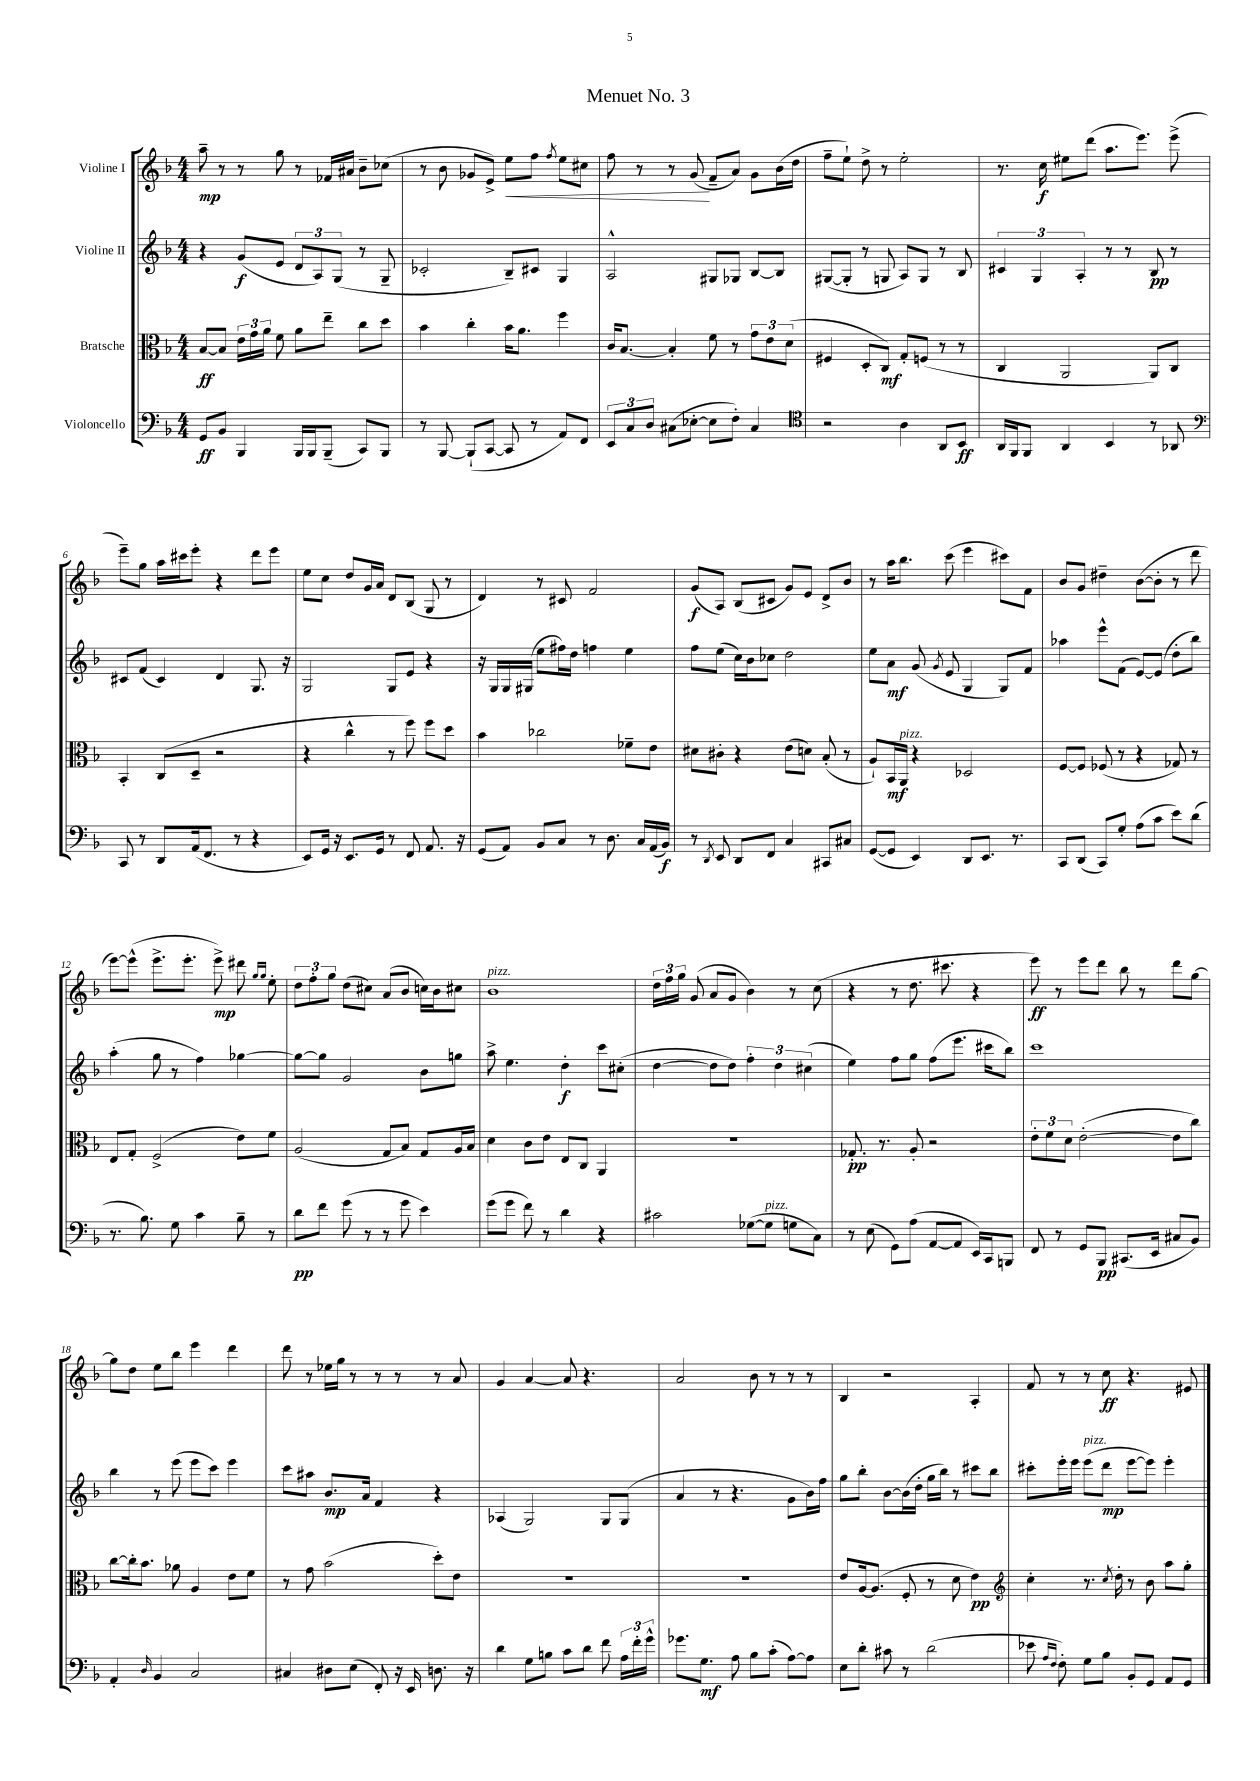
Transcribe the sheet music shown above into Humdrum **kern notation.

**kern	**kern	**kern	**kern
*staff4	*staff3	*staff2	*staff1
*clefF4	*clefC3	*clefG2	*clefG2
*k[b-]	*k[b-]	*k[b-]	*k[b-]
*M4/4	*M4/4	*M4/4	*M4/4
8GG	[8B-	4r	8aa~
8BB-	8B-]	.	8r
4BBB-	24e	(8g	8r
.	24g	.	.
.	24a	.	.
.	8f	8e	8gg
16BBB-	8a	12d	8r
16BBB-	.	.	.
.	.	12A)	.
(8BBB-~	8ee~	.	16f-
.	.	(12G	.
.	.	.	16a#
8CC)	8cc	8r	8b-~
8BBB-	8dd	8G~	(8cc-
=	=	=	=
8r	4b-	2c-'	8r
[8BBB-	.	.	8b-
(8BBB-`]	4cc'	.	8g-
[8CC	.	.	8e^)
8CC]	16b-	8B-~)	8ee
.	8.a	.	.
8r	.	8c#	8ff
.	.	.	8qff
8AA)	4ff	4G	8ee
8FF	.	.	8cc#
=	=	=	=
12EE	16c	2A^^	8ff
.	[8.B-	.	.
12C	.	.	.
.	.	.	8r
12D	.	.	.
(8C#	4B-']	.	8r
[8E-'	.	.	(8g
8E-]	8f	8G#	8f~
8F')	8r	8G-	8a)
4C#	12g	[8B-	8g
.	12e	.	.
.	.	8B-]	(16b-
.	(12d	.	.
.	.	.	16dd
=	=	=	=
*clefC4	*	*	*
2r	4F#	([8G#	8ff~
.	.	8G#']	8ee`)
.	8D'	8r	8dd^
.	8C)	8G	8r
4A	8G'	8A)	2ee'
.	(8F	8G	.
8AA	8r	8r	.
8BB-	8r	8B-	.
=	=	=	=
16AA	4C	6c#	8.r
16FF	.	.	.
8FF	.	.	.
.	.	6G	.
.	.	.	16cc
4AA	2AA	.	8ee#
.	.	6A'	.
.	.	.	(8ddd
4BB-	.	8r	8.aa
.	.	8r	.
.	.	.	8.eee)
8r	8AA)	8B-	.
8AA-	8C	8r	(8eee^
=	=	=	=
*clefF4	*	*	*
8CC	4BB-'	8c#	8eee~)
8r	.	(8f	8gg
8DD	(8C	4c#)	16aa
.	.	.	16ccc#
(16AA	8D~	.	8eee'
8.FF	.	.	.
.	2r	4d	4r
8r	.	.	.
4r	.	8.G	8ddd
.	.	.	8eee
.	.	16r	.
=	=	=	=
8EE)	4r	2G	8ee
16GG	.	.	8cc
16r	.	.	.
8.EE	4cc^^	.	8dd
.	.	.	16g
16GG	.	.	16a
8r	8r	8G	8d
8FF	8ff)	8e	(8B-
8.AA	8ff	4r	8G
.	8dd	.	8r
16r	.	.	.
=	=	=	=
(8GG	4b-	16r	4d)
.	.	16G	.
8AA)	.	16G	.
.	.	(16G#	.
8BB-	2cc-	8ee	8r
8C	.	16ff#)	8c#
.	.	16dd	.
8r	.	4ff	2f
8.D	.	.	.
.	8f-~	4ee	.
16C	.	.	.
(16AA	8e	.	.
16BB-)	.	.	.
=	=	=	=
8r	8d#	8ff	(8g
8qDD	.	.	.
8EE	8c#'	(8ee	8A)
8DD	4r	16cc)	(8B-
.	.	16b-	.
8FF	.	8cc-	8c#
4C	(8e	2dd	8g)
.	8d)	.	8e
8CC#	(8B-'	.	8d^
8C#	8r	.	8b-
=	=	=	=
([8GG	8A`)	8ee	8r
8GG]	16BB-	8a	16aa
.	16AA	.	8.bb-
4EE)	4r	(8g	.
.	.	8qg	.
.	.	8e	(8ccc
8DD	2D-	4G	4eee
8.EE	.	.	.
.	.	8G)	8ccc#)
8.r	.	.	.
.	.	8f	8f
=	=	=	=
8CC	[8F	4aa-	8b-
(8DD	8F]	.	8g
8CC)	(8F-	8eee^^	4dd#~
8G'	8r	(8f	.
(8A	4r	[8e)	([8b-
8c	.	(8e]	8b-']
8e)	8G-)	8dd'	8r
(8d	8r	8bb-)	8ddd
=	=	=	=
8.r	8E	(4aa'	[8eee)
.	8G'	.	(8eee^^]
8.B-)	.	.	.
.	(2F^	8gg	8.eee^
8G	.	8r	.
.	.	.	8.eee'
4c	.	4ff)	.
.	.	.	8eee^)
8B-~	8e)	[4gg-	8ddd#
.	.	.	16qqgg
.	.	.	16qqgg
8r	8f	.	8ee'
=	=	=	=
8d	(2A	8gg-_	12dd
.	.	.	12ff'
8f	.	8gg-]	.
.	.	.	12gg
(8g	.	2g	(8dd
8r	.	.	8cc#)
8r	8G	.	(8a
8g	8B-)	.	8b-
4e)	8G	8b-	16cc)
.	.	.	16b-
.	16A	8gg	8cc#
.	16B-	.	.
=	=	=	=
(8g	4d	8aa^	1b-
8g	.	4.ee	.
8f)	8c	.	.
8r	8e	.	.
4d	8E	4dd'	.
.	8C	.	.
4r	4AA	8ccc	.
.	.	(8cc#'	.
=	=	=	=
2c#	1r	[4dd	24dd
.	.	.	24ff
.	.	.	24gg
.	.	.	(8g
.	.	8dd]	8a
.	.	8dd)	8g
([8G-	.	6ff'	4b-)
8G-]	.	.	.
.	.	6dd	.
8G	.	.	8r
.	.	(6cc#	.
8C)	.	.	(8cc
=	=	=	=
8r	8.G-'	4ee)	4r
(8E	.	.	.
.	8.r	.	.
8GG)	.	8ff	8r
(8A	8A'	8gg	8.dd
[8AA	2r	(8ff	.
.	.	.	8.ccc#
8AA]	.	8.eee	.
16EE)	.	.	4r
16CC	.	16ccc#	.
8BBB	.	8bb-)	.
=	=	=	=
8FF	12e'	1ccc	8eee)
.	12f	.	.
8r	.	.	8r
.	12d	.	.
8GG	([2e'	.	8eee
8BBB-	.	.	8ddd
(8.CC#	.	.	8bb-
.	.	.	8r
16EE	.	.	.
8C#	8e]	.	8ddd
8BB-)	8cc)	.	[8gg
=	=	=	=
4AA'	[8cc	4bb-	8gg]
.	16cc']	.	8dd
.	8.b-	.	.
16qqD	.	.	.
4BB-	.	8r	8ee
.	8a-	(8eee	8bb-
2C	4A	8eee	4eee
.	.	8ccc)	.
.	8e	4eee	4ddd
.	8f	.	.
=	=	=	=
4C#	8r	8ccc	8ddd
.	8g	8aa#	8r
8D#	(2b-	8.b-	16ee-
.	.	.	16gg
(8E	.	.	8r
.	.	16a	.
8FF')	.	4f	8r
16r	.	.	8r
16EE	.	.	.
8.D	8dd')	4r	8r
.	8e	.	8a
16r	.	.	.
=	=	=	=
4d	1r	(4A-	4g
8G	.	2G)	[4a
8B	.	.	.
8c	.	.	8a]
8d	.	.	4.r
8f	.	8G	.
24A	.	(8G	.
24f'	.	.	.
24g^^	.	.	.
=	=	=	=
8.g-	1r	4a	2a
8.G	.	.	.
.	.	8r	.
8A	.	4.r	.
8B-	.	.	8b-
(8c'	.	.	8r
[8A)	.	8g	8r
8A]	.	16b-)	8r
.	.	16ff	.
=	=	=	=
8E	8e	8gg	4B-
8d'	[16A	8bb-'	.
.	(8.A]	.	.
8c#	.	[8b-	2r
8r	8F'	(16b-]	.
.	.	16dd'	.
(2d	8r	16gg	.
.	.	16bb-)	.
.	8d	8r	.
.	4e)	8ccc#	4A'
.	.	8bb-	.
=	=	=	=
*	*clefG2	*	*
8e-	4cc'	8ccc#'	8f
16qqA	.	.	.
16qqF	.	.	.
8F')	.	16eee'	8r
.	.	16eee	.
8G	8.r	(8eee	8r
8B-	.	8ddd	8cc
.	8qcc	.	.
.	16dd'	.	.
8BB-'	8r	[8eee	4.r
8GG	8b-	8eee])	.
8AA	8aa	4eee'	.
8GG	8gg'	.	8e#
==	==	==	==
*-	*-	*-	*-
